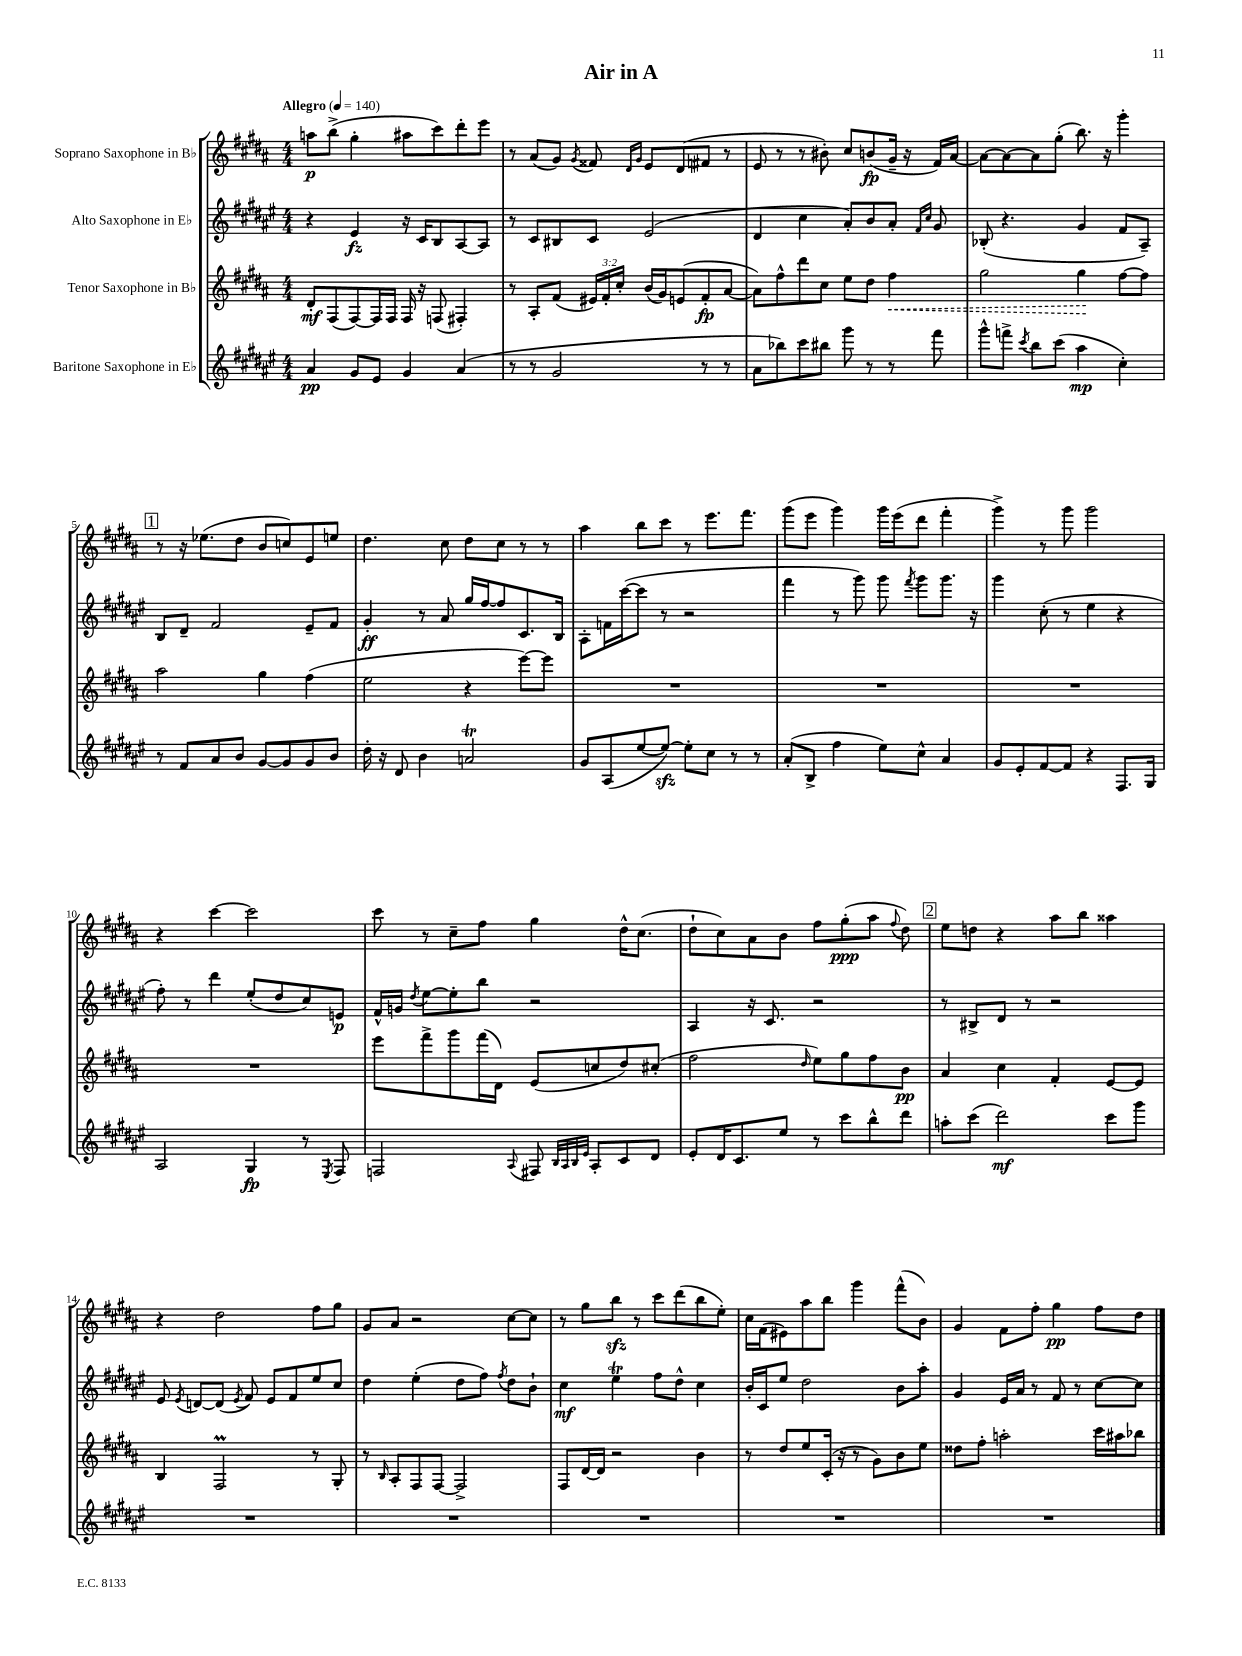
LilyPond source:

\header { title = "Air in A" }
<<
\new StaffGroup <<
\new Staff = "s0" \with { instrumentName = "Soprano Saxophone in Bb" } {
    \clef treble \key b \major \numericTimeSignature \time 4/4 \tempo "Allegro" 4 = 140
    \autoBeamOff a''8[\p b''8]->( gis''4-. ais''8[ cis'''8) dis'''8-. e'''8] |
    r8 ais'8[( gis'8]) \acciaccatura { gis'8 } fisis'8 \grace { dis'16[ gis'16] } e'8[ dis'8( fis'8] r8 |
    e'8 r8 r8 bis'8-.) cis''8[ b'8\fp( gis'16]-- r16 fis'16[) ais'16]~ |
    ais'8[~ ais'8~ ais'8 gis''8]-.( b''8.) r16 gis'''4-. |
    \mark \markup { \box "1" } r8 r16 ees''8.[( dis''8] b'8[ c''8) e'8 e''8] |
    dis''4. cis''8 dis''8[ cis''8] r8 r8 |
    ais''4 b''8[ cis'''8] r8 e'''8.[ fis'''8.] |
    gis'''8[( e'''8] gis'''4) gis'''16[ e'''16( dis'''8] fis'''4-. |
    gis'''4->) r8 gis'''8 gis'''2 |
    r4 cis'''4~ cis'''2 |
    cis'''8 r8 cis''8[-- fis''8] gis''4 dis''16[-^ cis''8.]( |
    dis''8[-! cis''8) ais'8 b'8] fis''8[ gis''8-.\ppp( ais''8] \appoggiatura { fis''8 } dis''8) |
    \mark \markup { \box "2" } e''8[ d''8] r4 ais''8[ b''8] aisis''4 |
    r4 dis''2 fis''8[ gis''8] |
    gis'8[ ais'8] r2 cis''8[~ cis''8] |
    r8 gis''8[ b''8]\sfz r8 cis'''8[ dis'''8( b''8 e''8]-.) |
    cis''16[ fis'16( eis'8) ais''8 b''8] gis'''4 fis'''8[-^( b'8]) |
    gis'4 fis'8[ fis''8]-. gis''4\pp fis''8[ dis''8] \bar "|." |
}
\new Staff = "s1" \with { instrumentName = "Alto Saxophone in Eb" } {
    \clef treble \key fis \major \numericTimeSignature \time 4/4
    \autoBeamOff r4 eis'4\fz r16 cis'16[ b8 ais8~ ais8] |
    r8 cis'8[ bis8 cis'8] eis'2( |
    dis'4 cis''4 ais'8[-.) b'8 ais'8]-. \grace { fis'16[ cis''16] } gis'8 |
    bes8-.( r4. gis'4 fis'8[ ais8]--) |
    \mark \markup { \box "1" } b8[ dis'8]-- fis'2 eis'8[-- fis'8] |
    gis'4-.\ff r8 ais'8 gis''16[ fis''16~ fis''8 cis'8. b16] |
    ais8[-. f'16 cis'''16~( cis'''8] r8 r2 |
    fis'''4 r8 gis'''8) gis'''8 \acciaccatura { fis'''8 } gis'''8[ gis'''8.] r16 |
    gis'''4 cis''8-.( r8 eis''4 r4 |
    fis''8-.) r8 dis'''4 eis''8[-.( dis''8 cis''8) e'8]\p |
    fis'16[-^ g'16] \acciaccatura { dis''8 } eis''8[~ eis''8-. b''8] r2 |
    ais4 r16 cis'8. r2 |
    \mark \markup { \box "2" } r8 bis8[-> dis'8] r8 r2 |
    eis'8 \acciaccatura { eis'8 } d'8[~ d'8]( \acciaccatura { eis'8 } fis'8) eis'8[ fis'8 eis''8 cis''8] |
    dis''4 eis''4-.( dis''8[ fis''8]) \acciaccatura { fis''8 } dis''8[ b'8]-! |
    cis''4\mf eis''4\trill fis''8[ dis''8]-^ cis''4 |
    b'16[-. cis'16 eis''8] dis''2 b'8[ ais''8]-. |
    gis'4 eis'16[ ais'16] r8 fis'8 r8 cis''8[~ cis''8] \bar "|." |
}
\new Staff = "s2" \with { instrumentName = "Tenor Saxophone in Bb" } {
    \clef treble \key b \major \numericTimeSignature \time 4/4 \override Staff.TupletNumber.text = #tuplet-number::calc-fraction-text
    \autoBeamOff dis'8[-.\mf fis8( fis8~) fis16 fis16] fis16 r16 f8( fis4-.) |
    r8 ais8[-. fis'8]( \tuplet 3/2 { eis'16[) fis'16-. cis''16]-. } b'16[( gis'16) e'8( fis'8-.\fp ais'8]~ |
    ais'8[) fis''8-^ dis'''8 cis''8] e''8[ dis''8] \once \override Hairpin.style = #'dashed-line fis''4\< |
    gis''2 gis''4\! fis''8[~ fis''8] |
    \mark \markup { \box "1" } ais''2 gis''4 fis''4( |
    e''2 r4 e'''8[~) e'''8] |
    R1 |
    R1 |
    R1 |
    R1 |
    e'''8[ fis'''8-> gis'''8 fis'''16( dis'16]) e'8[( c''8 dis''8) cis''8]-.( |
    fis''2 \grace { dis''16 } e''8[) gis''8 fis''8 b'8]\pp |
    \mark \markup { \box "2" } ais'4 cis''4 fis'4-. e'8[~ e'8] |
    b4 fis2\prall r8 gis8-. |
    r8 \grace { b16 } ais8[-. fis8 fis8]~ fis2-> |
    fis8[ dis'16~ dis'16] r2 b'4 |
    r8 dis''8[ e''8 cis'16]-.( r16 r8 gis'8[) b'8 e''8] |
    disis''8[ fis''8]-. a''2-. cis'''16[ ais''16 bes''8] \bar "|." |
}
\new Staff = "s3" \with { instrumentName = "Baritone Saxophone in Eb" } {
    \clef treble \key fis \major \numericTimeSignature \time 4/4
    \autoBeamOff ais'4\pp gis'8[ eis'8] gis'4 ais'4( |
    r8 r8 gis'2 r8 r8 |
    ais'8[ bes''8) cis'''8 bis''8] gis'''8 r8 r8 fis'''8 |
    gis'''8[-^ f'''8]-> \acciaccatura { cis'''8 } b''8[ cis'''8]( ais''4\mp cis''4-.) |
    \mark \markup { \box "1" } r8 fis'8[ ais'8 b'8] gis'8[~ gis'8 gis'8 b'8] |
    dis''16-. r16 dis'8 b'4 a'2\trill |
    gis'8[ ais8( eis''8~ eis''8]~\sfz) eis''8[-. cis''8] r8 r8 |
    ais'8[-.( b8]-> fis''4 eis''8[) cis''8]-^ ais'4 |
    gis'8[ eis'8-. fis'8~ fis'8] r4 fis8.[ gis16] |
    ais2 gis4\fp r8 \acciaccatura { eis8 } fis8 |
    f2 \appoggiatura { ais8 } fis8 \grace { b32[ ais32 b32 eis'32] } ais8[-. cis'8 dis'8] |
    eis'8[-. dis'16 cis'8. eis''8] r8 cis'''8[ b''8-^ dis'''8] |
    \mark \markup { \box "2" } a''8[-. cis'''8]( dis'''2\mf) cis'''8[ gis'''8] |
    R1 |
    R1 |
    R1 |
    R1 |
    R1 \bar "|." |
}
>>
>>
